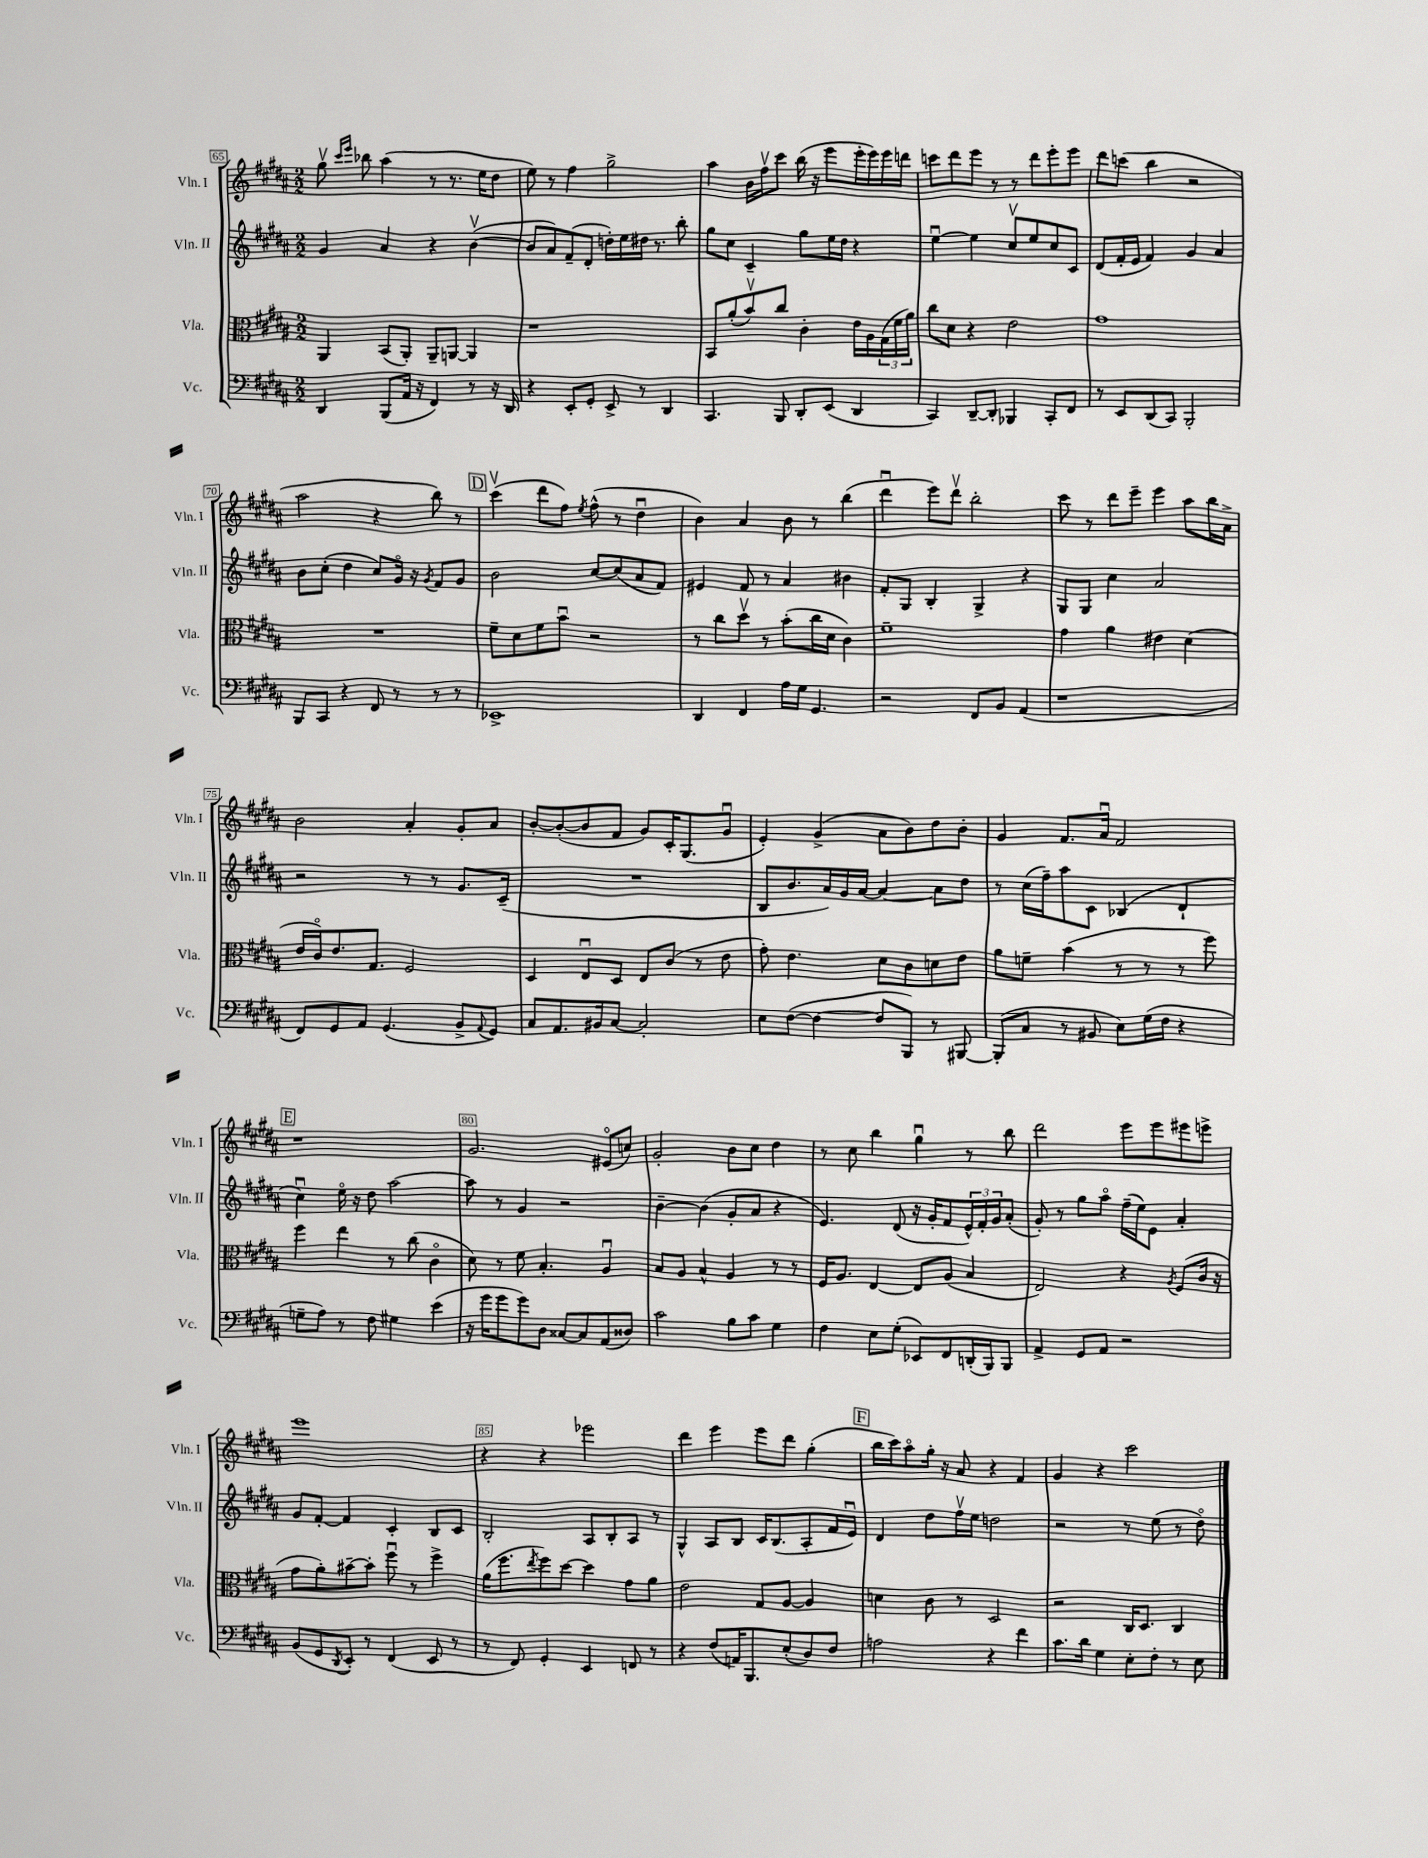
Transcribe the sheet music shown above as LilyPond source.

<<
\new StaffGroup <<
\new Staff = "s0" \with { instrumentName = "Vln. I" shortInstrumentName = "Vln. I" } {
    \clef treble \key b \major \numericTimeSignature \time 2/2
    gis''8\upbow \grace { cis'''16 e'''16 } bes''8 ais''4( r8 r8. e''16 dis''8 |
    e''8) r8 fis''4 gis''2-> |
    ais''4 b'16 fis''16\upbow cis'''8 b''16( r16 e'''8 e'''16-. e'''16) e'''16 d'''16 |
    c'''8 dis'''8 e'''8 r8 r8 dis'''8 e'''8-. e'''8 |
    dis'''8 c'''8( b''4 r2 |
    ais''2 r4 b''8) r8 |
    \mark \markup { \box "D" } cis'''4\upbow( dis'''8 fis''8) \acciaccatura { e''8 } fis''8-^( r8 dis''4\downbow |
    b'4) ais'4 b'8 r8 b''4( |
    dis'''4\downbow e'''8) dis'''8\upbow b''2-. |
    cis'''8 r8 dis'''8 e'''8-- e'''4 ais''8 b''16 ais'16-> |
    b'2 ais'4-. gis'8-. ais'8 |
    b'8~-. b'8~-.( b'8 fis'8 gis'8) cis'16-. gis8.( gis'8\downbow |
    e'4-.) gis'4->( ais'8 b'8) dis''8 b'8-. |
    gis'4 fis'8. ais'16\downbow fis'2 |
    \mark \markup { \box "E" } r1 |
    gis'2. eis'8\flageolet( c''8) |
    gis'2-. b'8 cis''8 dis''4 |
    r8 cis''8 b''4 gis''4\downbow r8 b''8 |
    dis'''2 e'''8 e'''8 eis'''8 e'''8-> |
    e'''1 |
    r4 r4 ees'''2 |
    dis'''4 e'''4 e'''8 dis'''8 gis''4-.( |
    \mark \markup { \box "F" } b''16 cis'''16) ais''8\flageolet gis''16-. r16 ais'8 r4 fis'4 |
    gis'4 r4 cis'''2 \bar "|." |
}
\new Staff = "s1" \with { instrumentName = "Vln. II" shortInstrumentName = "Vln. II" } {
    \clef treble \key b \major \numericTimeSignature \time 2/2
    gis'4 ais'4 r4 b'4~\upbow( |
    b'8 ais'8) fis'8--( dis'8-. d''16-.) e''16 dis''16 r8. b''8-. |
    gis''8 cis''8 cis'4-- gis''8 e''16 dis''16 r4 |
    e''4~\downbow e''4 cis''8\upbow e''8 cis''8 cis'8 |
    dis'8( fis'16-. e'16 fis'4) gis'4 ais'4 |
    b'8 cis''8-.( dis''4 cis''8) gis'16\flageolet r16 \acciaccatura { gis'8 } fis'8 gis'8 |
    \mark \markup { \box "D" } b'2 cis''8~ cis''8( ais'8 fis'8) |
    eis'4 fis'8 r8 ais'4 bis'4 |
    fis'8-. gis8 b4-. gis4-> r4 |
    gis8 gis8 cis''4 ais'2 |
    r2 r8 r8 gis'8. cis'16--( |
    R1 |
    b8 b'8. ais'16) gis'16 ais'16~ ais'4~ ais'8 dis''8 |
    r8 cis''16( fis''16--) ais''8 cis'8 bes4( dis'4-! |
    \mark \markup { \box "E" } cis''4\downbow) e''16\flageolet r16 dis''8 ais''2~ |
    ais''8 r8 gis'4 r2 |
    b'4~-- b'4( gis'8-. ais'8 r4 |
    e'4.) dis'8( r16 gis'16-. fis'8 \tuplet 3/2 { e'16-^) fis'16-. gis'16 } ais'8-.( |
    gis'8-.) r8 gis''8 ais''8\flageolet fis''16--( e''16) e'8 ais'4-. |
    gis'8 fis'8~-. fis'4 cis'4-. b8 cis'8 |
    b2-. ais8 b8-. ais8 r8 |
    gis4-^ ais8 b8 cis'16 b8.( ais8-. fis'16 e'16\downbow) |
    \mark \markup { \box "F" } dis'4 dis''8 fis''16\upbow e''16 d''2 |
    r2 r8 e''8( r8 dis''8\flageolet) \bar "|." |
}
\new Staff = "s2" \with { instrumentName = "Vla." shortInstrumentName = "Vla." } {
    \clef alto \key b \major \numericTimeSignature \time 2/2
    ais,4 b,8( ais,8-.) ais,8-- a,8~ a,4 |
    r1 |
    b,8 ais'8-.( b'8\upbow) cis''8 cis'4-. e'16 ais16 \tuplet 3/2 { gis16( fis'16 ais'16) } |
    cis''8 dis'8 r4 e'2 |
    gis'1 |
    R1 |
    \mark \markup { \box "D" } fis'8-- dis'8 fis'8 b'8\downbow r2 |
    r8 cis''8 dis''8\upbow r8 b'8-.( cis''16 dis'16 cis'4) |
    fis'1-- |
    gis'4 ais'4 eis'4 dis'4( |
    e'16 cis'16\flageolet) e'8. gis8. fis2 |
    dis4 e8\downbow dis8 e8 cis'8( r8 e'8 |
    gis'8-.) e'4. dis'8 cis'8 d'8 e'8 |
    ais'8 f'8-- b'4( r8 r8 r8 fis''8) |
    \mark \markup { \box "E" } fis''4 e''4 r8 cis''8( cis'4\flageolet |
    dis'8) r8 fis'8 b4.-. ais4\downbow |
    b8 ais8 b4-^ ais4 r8 r8 |
    fis16 ais8. e4~ e8 ais8( b4 |
    e2) r4 \acciaccatura { ais8 } fis8( cis'16 r16 |
    gis'8 ais'8-.) bis'8~-- bis'8-. fis''8\downbow r8 fis''4-> |
    ais'16( fis''8. \acciaccatura { e''8 } fis''8) dis''8~ dis''4 gis'8 ais'8 |
    e'2 gis8 ais8~ ais4 |
    \mark \markup { \box "F" } d'4 cis'8 r8 dis2 |
    r2 cis16 dis8. cis4 \bar "|." |
}
\new Staff = "s3" \with { instrumentName = "Vc." shortInstrumentName = "Vc." } {
    \clef bass \key b \major \numericTimeSignature \time 2/2
    dis,4 b,,8( ais,16 r16 fis,4) r8 r16 dis,16 |
    r4 e,8-. gis,8-. e,8-> r8 dis,4 |
    cis,4. b,,8 dis,8-. e,8( dis,4 |
    cis,4) dis,8~-- dis,8-. bes,,4 cis,8-. fis,8 |
    r8 e,8 dis,8( cis,8) b,,2-. |
    b,,8 cis,8 r4 fis,8 r8 r8 r8 |
    \mark \markup { \box "D" } ees,1-> |
    dis,4 fis,4 ais16 gis16 gis,4. |
    r2 fis,8 b,8 ais,4( |
    r1 |
    fis,8) gis,8 ais,8 gis,4.( b,8-> \appoggiatura { ais,8 } gis,8) |
    cis8 ais,8. bis,16 cis8~ cis2-. |
    e8 fis8~( fis4~ fis8 b,,8) r8 bis,,8~ |
    bis,,8-.( cis8 r8 bis,8 e8) gis16( fis16 r4 |
    \mark \markup { \box "E" } g8-- ais8) r8 fis8 gis4 e'4( |
    r16 gis'16 gis'8 gis'8) dis8 cisis8~ cisis8 ais,8( disis8) |
    cis'2 b8 cis'8 gis4 |
    fis4 e8 gis8-.( ees,8) fis,8 d,16-.( b,,16) b,,8 |
    ais,4-> gis,8 ais,8 r2 |
    b,8( gis,8 \acciaccatura { dis,8 } e,8-.) r8 fis,4( e,8 r8 |
    r8 fis,8) gis,4-. e,4 f,8 r8 |
    r4 fis8( a,16) b,,8. e8-.( dis8) fis8 |
    \mark \markup { \box "F" } a2 r4 fis'4 |
    cis'8. dis'16 gis4 e8-. fis8-. r8 e8 \bar "|." |
}
>>
>>
\layout { \context { \Score currentBarNumber = #65 \override BarNumber.break-visibility = ##(#f #t #t) barNumberVisibility = #(every-nth-bar-number-visible 5) \override BarNumber.stencil = #(make-stencil-boxer 0.1 0.3 ly:text-interface::print) } }
